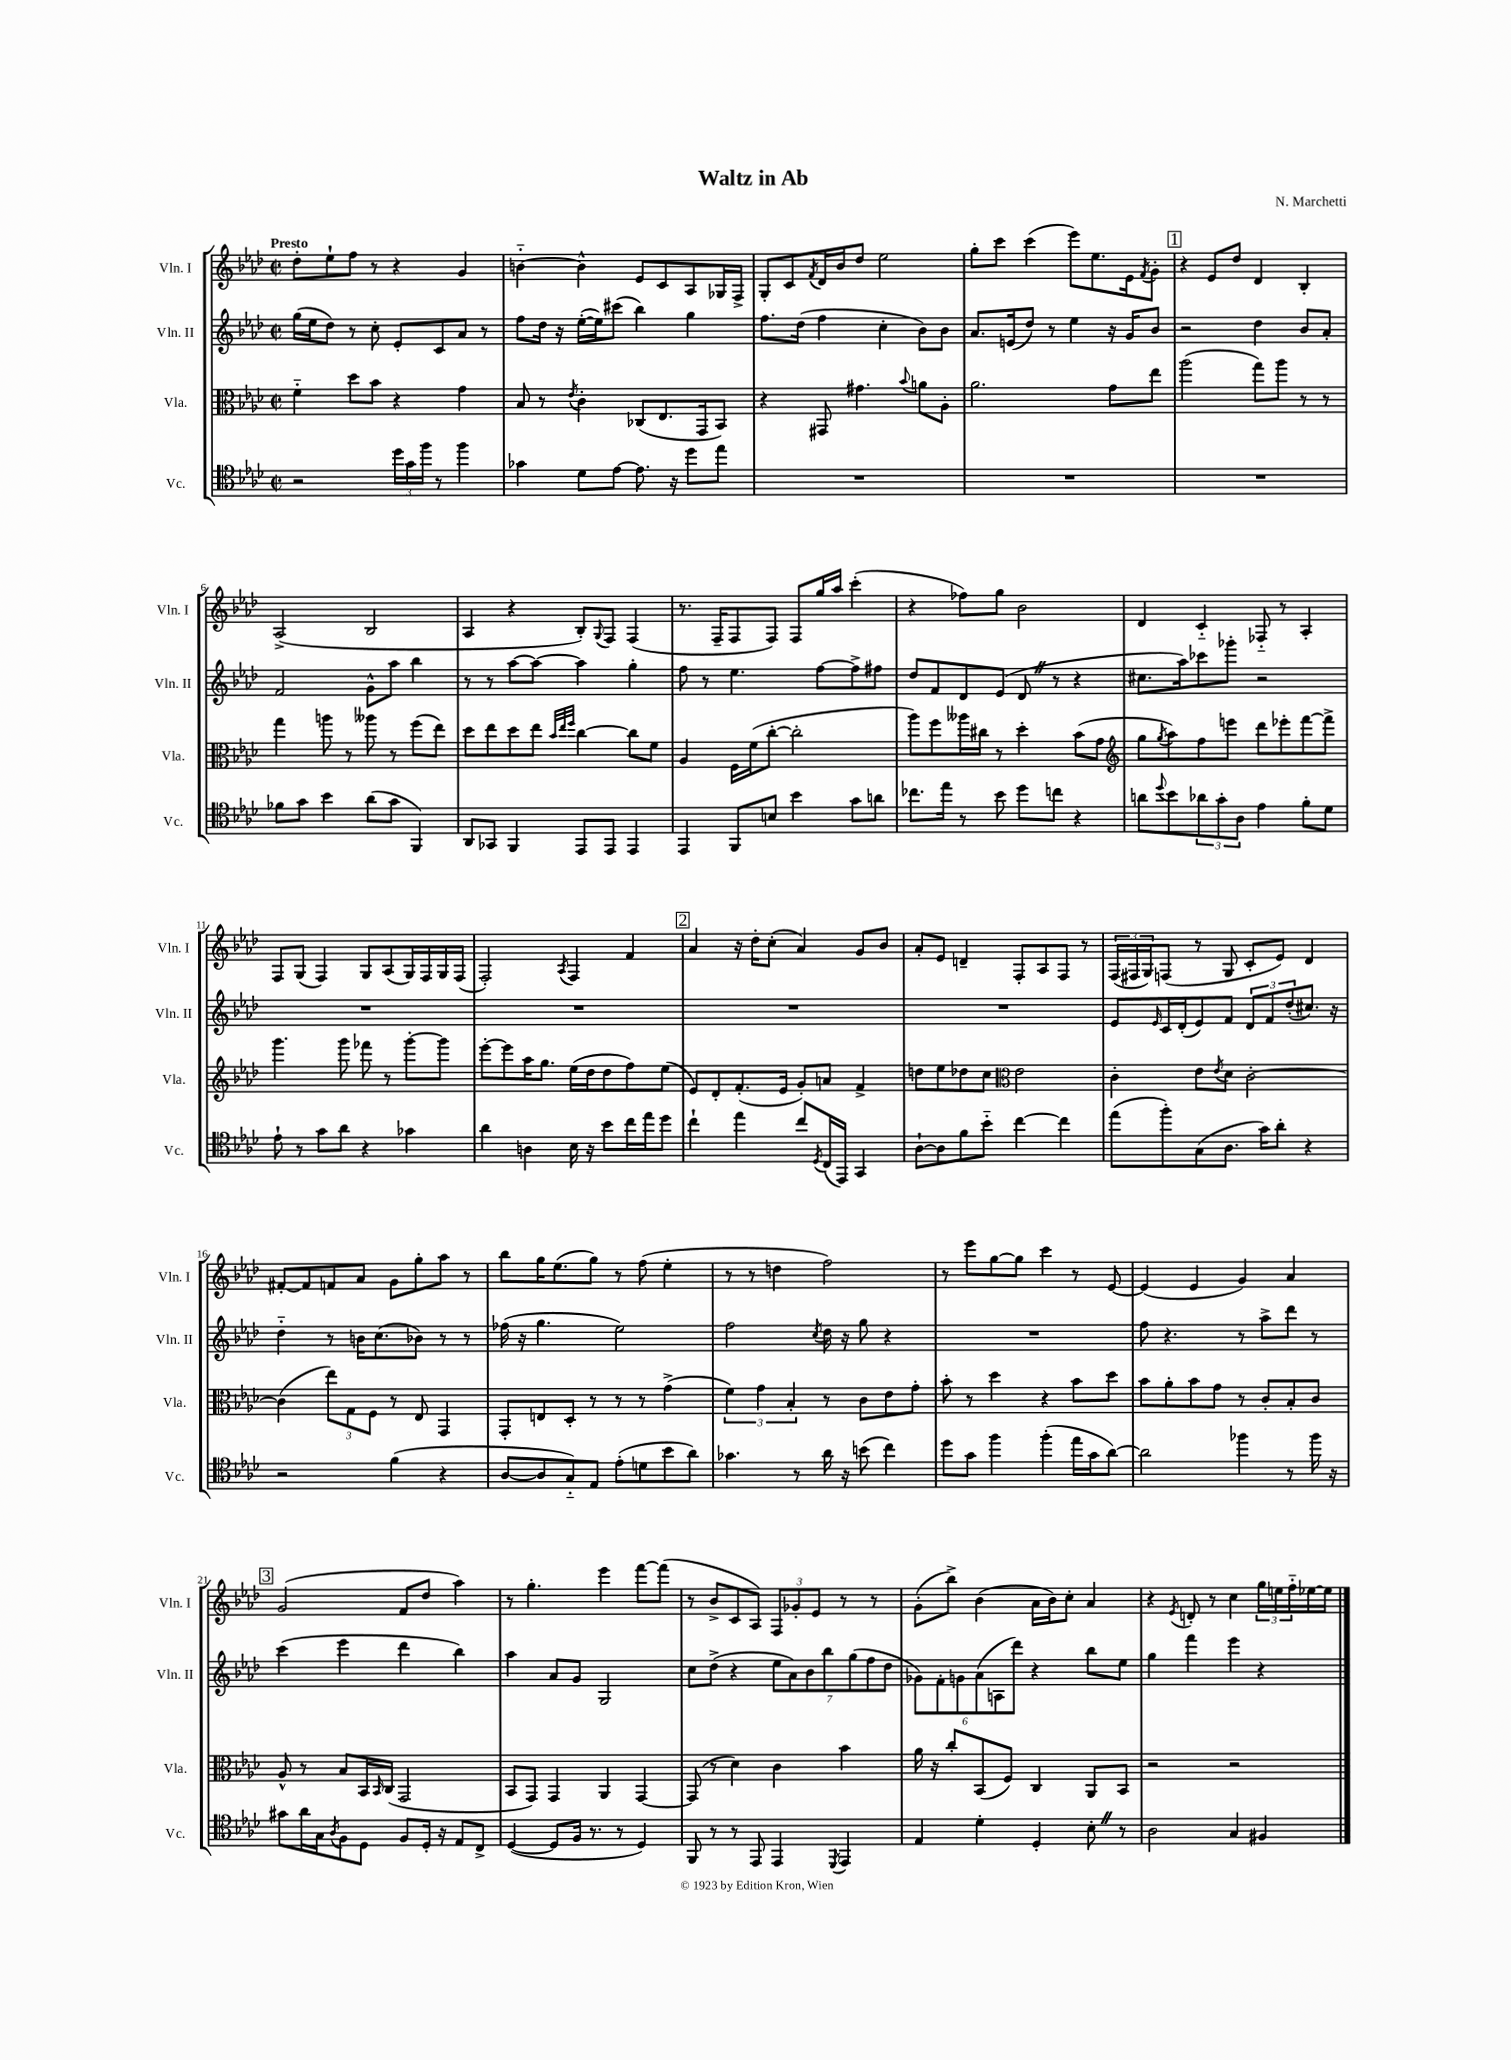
\header { title = "Waltz in Ab" composer = "N. Marchetti" }
<<
\new StaffGroup <<
\new Staff = "s0" \with { instrumentName = "Vln. I" shortInstrumentName = "Vln. I" } {
    \clef treble \key aes \major \defaultTimeSignature \time 2/2 \tempo "Presto"
    des''8-. ees''8-! f''8 r8 r4 g'4 |
    b'4~-_ b'4-^ ees'8 c'8 aes8 ges16 f16-> |
    g8-. c'8 \acciaccatura { f'8 } des'16 bes'16 des''8 ees''2 |
    g''8-. c'''8 c'''4( ees'''8) ees''8. ees'16 \acciaccatura { f'8 } g'8-. |
    \mark \markup { \box "1" } r4 ees'8 des''8 des'4 bes4-. |
    aes2->( bes2 |
    aes4 r4 bes8-.) \appoggiatura { g8 } f8 f4( |
    r8. f16-- f8 f8) f8 g''16 aes''16 c'''4-.( |
    r4 fes''8) g''8 bes'2 |
    des'4 c'4-_ fes8-_ r8 aes4-. |
    f8 g8( f4) g8 aes8( g16) f16 g16 f16( |
    f2-.) \acciaccatura { aes8 } f4 f'4 |
    \mark \markup { \box "2" } aes'4 r16 des''16-. c''8-.( aes'4) g'8 bes'8 |
    aes'8-. ees'8 d'4-- f8-. aes8 f8 r8 |
    \tuplet 3/2 { f16( fis16 g16) } f8( r8 g8 c'8-. ees'8) des'4 |
    fis'8~-. fis'8 f'8 aes'8 g'8 g''8-. aes''8 r8 |
    bes''8 g''16 ees''8.( g''8) r8 f''8( ees''4-. |
    r8 r8 d''4 f''2) |
    r8 ees'''8 g''8~ g''8 c'''4 r8 ees'8~ |
    ees'4( ees'4 g'4) aes'4 |
    \mark \markup { \box "3" } g'2( f'8 des''8 aes''4) |
    r8 g''4.-. ees'''4 f'''8~ f'''8( |
    r8 bes'8-> c'8 aes8) \tuplet 3/2 { f8 ges'8-. ees'8 } r8 r8 |
    g'8-.( bes''8->) bes'4( aes'16 bes'16) c''8-. aes'4 |
    r4 \acciaccatura { ees'8 } d'8-. r8 c''4 \tuplet 3/2 { g''16 e''16 f''16-_ } ees''16~ ees''16 \bar "|." |
}
\new Staff = "s1" \with { instrumentName = "Vln. II" shortInstrumentName = "Vln. II" } {
    \clef treble \key aes \major \defaultTimeSignature \time 2/2
    g''16( ees''16 des''8) r8 c''8-. ees'8-. c'8 aes'8 r8 |
    f''8 des''16 r16 ees''16~-.( ees''16) cis'''8( bes''4) g''4 |
    f''8. des''16( f''4 c''4-. bes'8) bes'8 |
    aes'8. e'16( des''8) r8 ees''4 r16 g'16 bes'8 |
    \mark \markup { \box "1" } r2 des''4 bes'8 aes'8-. |
    f'2 g'8-^ aes''8 bes''4 |
    r8 r8 aes''8~ aes''8~ aes''4 g''4-. |
    f''8 r8 ees''4. f''8~ f''8-> fis''8 |
    des''8 f'8 des'8 ees'8( des'8 \once \override BreathingSign.text = \markup { \musicglyph "scripts.caesura.straight" } \breathe r8 r4 |
    cis''8. aes''16) ces'''8 ges'''8-. r2 |
    R1 |
    R1 |
    \mark \markup { \box "2" } R1 |
    R1 |
    ees'8 \grace { ees'16 } c'16 des'16-.( ees'8) f'8 \tuplet 3/2 { des'8 f'8 des''8-.( } cis''8.) r16 |
    des''4-_ r8 b'16 c''8.( bes'8) r8 r8 |
    fes''16( r16 g''4. ees''2) |
    f''2 \acciaccatura { c''8 } des''16 r16 g''8 r4 |
    R1 |
    f''8 r4. r8 aes''8-> des'''8 r8 |
    \mark \markup { \box "3" } c'''4( ees'''4 des'''4 bes''4) |
    aes''4 aes'8 g'8 g2 |
    c''8 des''8->( r4 \tuplet 7/4 { ees''8 aes'8) bes'8 bes''8 g''8( f''8 des''8 } |
    \tuplet 6/4 { ges'8) f'8-. g'8 aes'8( a8 des'''8) } r4 bes''8 ees''8 |
    g''4 f'''4 ees'''4 r4 \bar "|." |
}
\new Staff = "s2" \with { instrumentName = "Vla." shortInstrumentName = "Vla." } {
    \clef alto \key aes \major \defaultTimeSignature \time 2/2
    f'4-_ des''8 bes'8 r4 g'4 |
    bes8 r8 \acciaccatura { ees'8 } c'4-. ces8( ees8. g,16 bes,8) |
    r4 gis,8 gis'4. \appoggiatura { bes'8 } a'8 aes8-. |
    aes'2. g'8 ees''8 |
    \mark \markup { \box "1" } aes''2( g''8) aes''8 r8 r8 |
    g''4 a''8 r8 aeses''8 r8 f''8( ees''8) |
    des''8 ees''8 des''8 ees''8 \grace { bes'32 ees''32 f''32 } c''4~ c''8 f'8 |
    aes4 f16 f'16( c''8~-. c''2-. |
    aes''8) f''8 aeses''16 cis''16 r8 des''4-. bes'8( g'8 |
    \clef treble g''8 \acciaccatura { g''8 } aes''8) f''8 e'''8 des'''8 ees'''8-. f'''8~ f'''8-> |
    g'''4. g'''8 fes'''8 r8 g'''8~-. g'''8 |
    ees'''8~-. ees'''8 aes''16 g''8. ees''16( des''16 des''8 f''8) ees''8( |
    \mark \markup { \box "2" } ees'8) des'8-. f'8.-.( ees'16 g'8-.) a'8 f'4-> |
    d''8 ees''8 des''8 c''8 \clef alto ees'2 |
    c'4-. ees'8 \acciaccatura { ees'8 } des'8 c'2~-. |
    c'4( \tuplet 3/2 { ees''8) g8 f8 } r8 ees8 g,4 |
    g,8-. e8 des8-. r8 r8 r8 g'4->( |
    \tuplet 3/2 { f'4) g'4 bes4-. } r8 c'8 ees'8 g'8-. |
    bes'8-. r8 des''4 r4 bes'8 des''8 |
    bes'8 aes'8-. bes'8 g'8 r8 c'8-. bes8-. c'8 |
    \mark \markup { \box "3" } aes8-^ r8 bes8 bes,16 \grace { bes,16 } c16( g,2 |
    bes,8 g,8) g,4 aes,4 g,4~ |
    g,8( r8 des'4) c'4 bes'4 |
    aes'16 r16 c''8-. bes,8( f8) c4 aes,8 bes,8 |
    r2 r2 \bar "|." |
}
\new Staff = "s3" \with { instrumentName = "Vc." shortInstrumentName = "Vc." } {
    \clef tenor \key aes \major \defaultTimeSignature \time 2/2
    r2 \tuplet 3/2 { des''16 g'16 f''16 } r8 f''4 |
    ges'4 des'8 ees'8~ ees'8. r16 des''8 ees''8 |
    R1 |
    R1 |
    \mark \markup { \box "1" } R1 |
    fes'8 g'8 bes'4 aes'8( g'8 f,4) |
    aes,8 ges,8 f,4 ees,8 ees,8 ees,4 |
    ees,4 f,8 b8 bes'4 g'8 a'8 |
    ces''8. ees''16 r8 bes'8 des''8 c''8 r4 |
    a'8 \appoggiatura { des''8 } bes'8 \tuplet 3/2 { aes'8 g'8-. aes8 } ees'4 f'8-. des'8 |
    ees'8-! r8 g'8 aes'8 r4 ges'4 |
    aes'4 a4 bes16 r16 bes'8 c''16 ees''16 des''8 |
    \mark \markup { \box "2" } c''4-! ees''4 c''8 \acciaccatura { des8 } c16( ees,16) g,4 |
    aes8~-! aes8 f'8 bes'8-_ c''4~ c''4 |
    ees''8( f''8-.) g8( aes8. g'16) aes'8-. r4 |
    r2 f'4( r4 |
    aes8~ aes8 g8-_) ees8 ees'8-.( d'8 bes'8 aes'8) |
    ges'4. r8 aes'16 r16 b'8( c''4) |
    des''8 g'8 f''4 f''4-.( ees''16 g'16 aes'8~) |
    aes'2 fes''4 r8 fes''16 r16 |
    \mark \markup { \box "3" } gis'8 aes'16 g16 \acciaccatura { aes8 } f8 des8 f8 des16-. r16 ees8 c8-> |
    des4~( des8 f16 r8. r8 des4) |
    f,8 r8 r8 ees,8 ees,4 \acciaccatura { des,8 } ees,4 |
    ees4 des'4-. des4-. bes8-. \once \override BreathingSign.text = \markup { \musicglyph "scripts.caesura.straight" } \breathe r8 |
    aes2 g4 fis4 \bar "|." |
}
>>
>>
